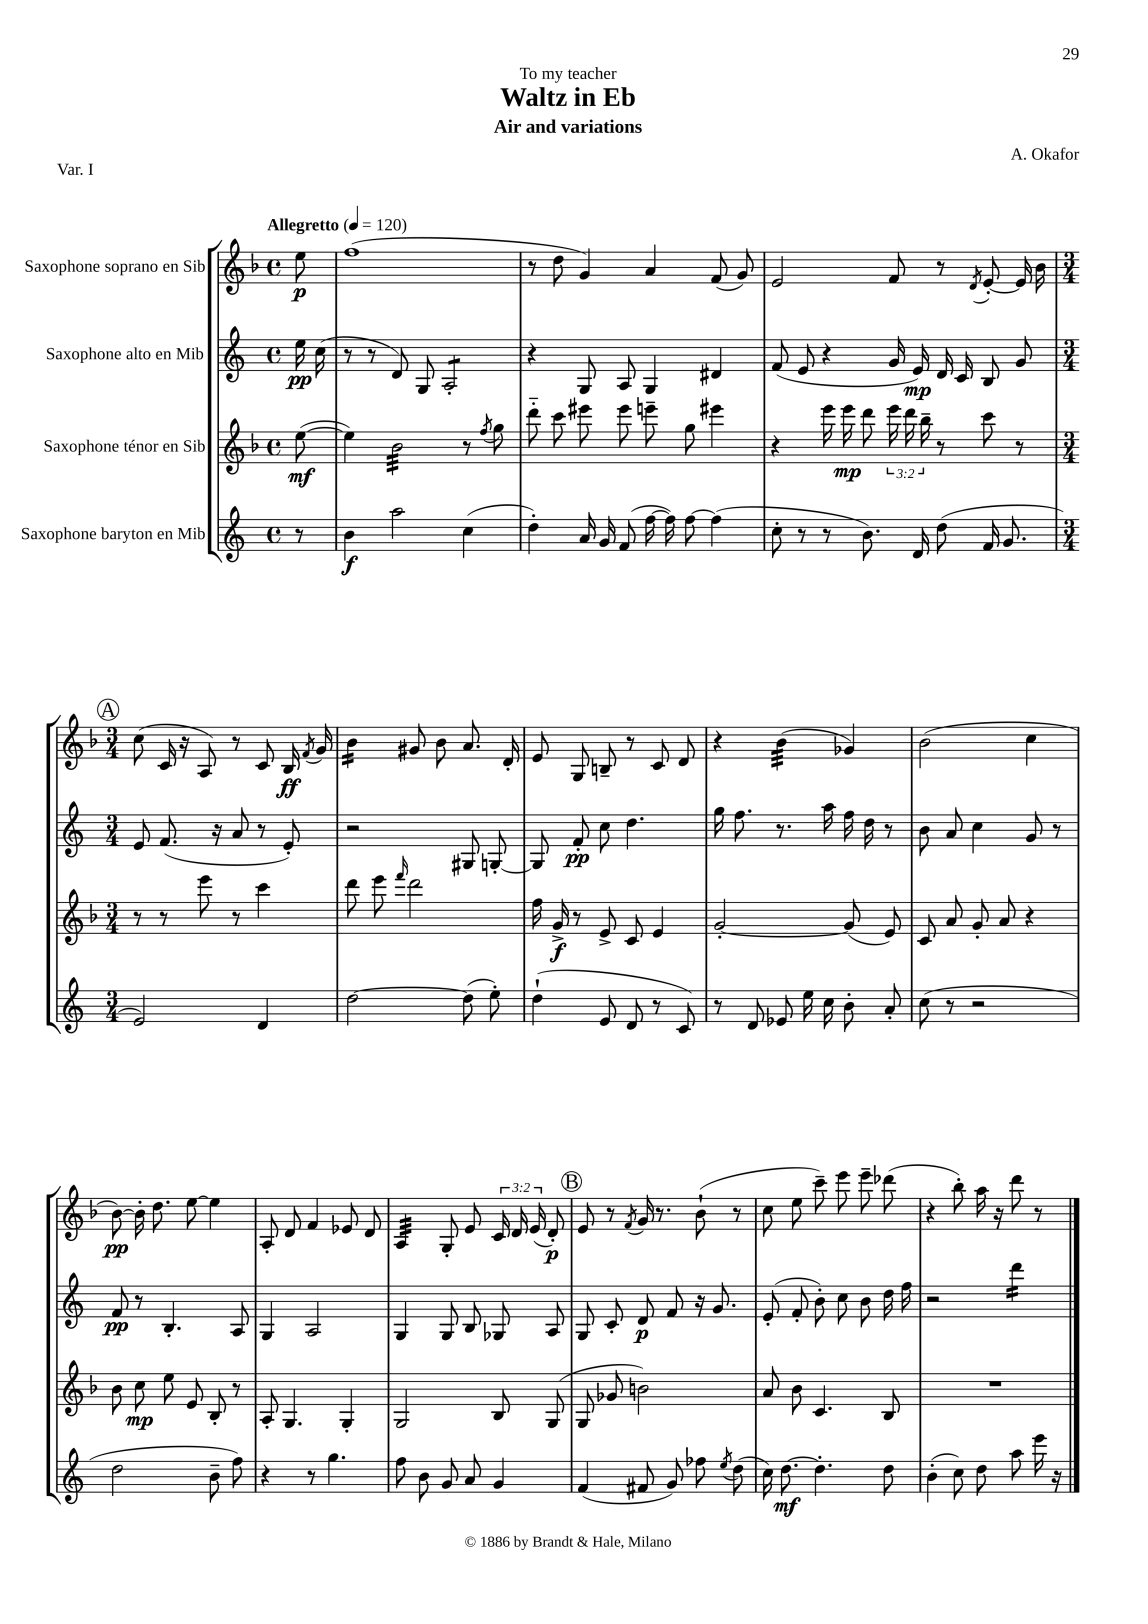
\header { title = "Waltz in Eb" composer = "A. Okafor" subtitle = "Air and variations" dedication = "To my teacher" piece = "Var. I" }
<<
\new StaffGroup <<
\new Staff = "s0" \with { instrumentName = "Saxophone soprano en Sib" } {
    \clef treble \key f \major \defaultTimeSignature \time 4/4 \override Staff.TupletNumber.text = #tuplet-number::calc-fraction-text \partial 8 \tempo "Allegretto" 4 = 120
    \autoBeamOff e''8\p |
    f''1( |
    r8 d''8 g'4) a'4 f'8( g'8) |
    e'2 f'8 r8 \acciaccatura { d'8 } e'8~-. e'16 bes'16 |
    \mark \markup { \circle "A" } \numericTimeSignature \time 3/4 c''8( c'16 r16 a8) r8 c'8 bes16\ff \acciaccatura { f'8 } g'16 |
    bes'4:16 gis'8 bes'8 a'8. d'16-. |
    e'8 g8 b8-- r8 c'8 d'8 |
    r4 bes'4:32( ges'4) |
    bes'2( c''4 |
    bes'8~\pp) bes'16-. d''8. e''8~ e''4 |
    a8-. d'8 f'4 ees'8 d'8 |
    a4:32 g8-. e'8 \tuplet 3/2 { c'16 d'16 e'16( } d'8-.\p) |
    \mark \markup { \circle "B" } e'8 r8 \acciaccatura { f'8 } g'16 r8. bes'8-!( r8 |
    c''8 e''8 c'''8--) e'''8 e'''8-- des'''8( |
    r4 bes''8-.) a''16 r16 d'''8 r8 \bar "|." |
}
\new Staff = "s1" \with { instrumentName = "Saxophone alto en Mib" } {
    \clef treble \key c \major \defaultTimeSignature \time 4/4 \partial 8
    \autoBeamOff e''16\pp c''16( |
    r8 r8 d'8) g8 a2:8-. |
    r4 g8 a8 g4 dis'4 |
    f'8( e'8 r4 g'16 e'16\mp) d'16 c'16 b8 g'8 |
    \mark \markup { \circle "A" } \numericTimeSignature \time 3/4 e'8 f'8.( r16 a'8 r8 e'8-.) |
    r2 gis8 g8~-. |
    g8 f'8-.\pp c''8 d''4. |
    g''16 f''8. r8. a''16 f''16 d''16 r8 |
    b'8 a'8 c''4 g'8 r8 |
    f'8\pp r8 b4.-. a8 |
    g4 a2 |
    g4 g8 b8 ges8 a8 |
    \mark \markup { \circle "B" } g8 c'8-. d'8\p f'8 r16 g'8. |
    e'8-.( f'8-. b'8-.) c''8 b'8 d''16 f''16 |
    r2 d'''4:16 \bar "|." |
}
\new Staff = "s2" \with { instrumentName = "Saxophone ténor en Sib" } {
    \clef treble \key f \major \defaultTimeSignature \time 4/4 \override Staff.TupletNumber.text = #tuplet-number::calc-fraction-text \partial 8
    \autoBeamOff e''8~\mf( |
    e''4) bes'2:32 r8 \acciaccatura { f''8 } g''8 |
    d'''8-_ c'''8 eis'''8 eis'''8 e'''8-- g''8 eis'''4 |
    r4 e'''16 e'''16\mp d'''8 \tuplet 3/2 { e'''16 d'''16 bes''16-- } r8 c'''8 r8 |
    \mark \markup { \circle "A" } \numericTimeSignature \time 3/4 r8 r8 e'''8 r8 c'''4 |
    d'''8 e'''8 \grace { f'''16 } d'''2 |
    f''16 g'16->\f r8 e'8-> c'8 e'4 |
    g'2~-. g'8( e'8) |
    c'8 a'8 g'8-. a'8 r4 |
    bes'8 c''8\mp e''8 e'8 bes8-. r8 |
    a8-. g4. g4-. |
    g2 bes8 g8( |
    \mark \markup { \circle "B" } g8 ges'8 b'2) |
    a'8 bes'8 c'4. bes8 |
    R2. \bar "|." |
}
\new Staff = "s3" \with { instrumentName = "Saxophone baryton en Mib" } {
    \clef treble \key c \major \defaultTimeSignature \time 4/4 \partial 8
    \autoBeamOff r8 |
    b'4\f a''2 c''4( |
    d''4-.) a'16 g'16 f'8( f''16~ f''16) f''8~ f''4( |
    c''8-. r8 r8 b'8.) d'16 d''8( f'16 g'8. |
    \mark \markup { \circle "A" } \numericTimeSignature \time 3/4 e'2) d'4 |
    d''2~ d''8( e''8-.) |
    d''4-!( e'8 d'8 r8 c'8) |
    r8 d'8 ees'8 e''16 c''16 b'8-. a'8-. |
    c''8( r8 r2 |
    d''2 b'8-- f''8) |
    r4 r8 g''4. |
    f''8 b'8 g'8 a'8 g'4 |
    \mark \markup { \circle "B" } f'4( fis'8 g'8) fes''8 \acciaccatura { e''8 } d''8( |
    c''16) d''8.~\mf d''4.-. d''8 |
    b'4-.( c''8) d''8 a''8 e'''16 r16 \bar "|." |
}
>>
>>
\layout { \context { \Score \remove "Bar_number_engraver" } }
